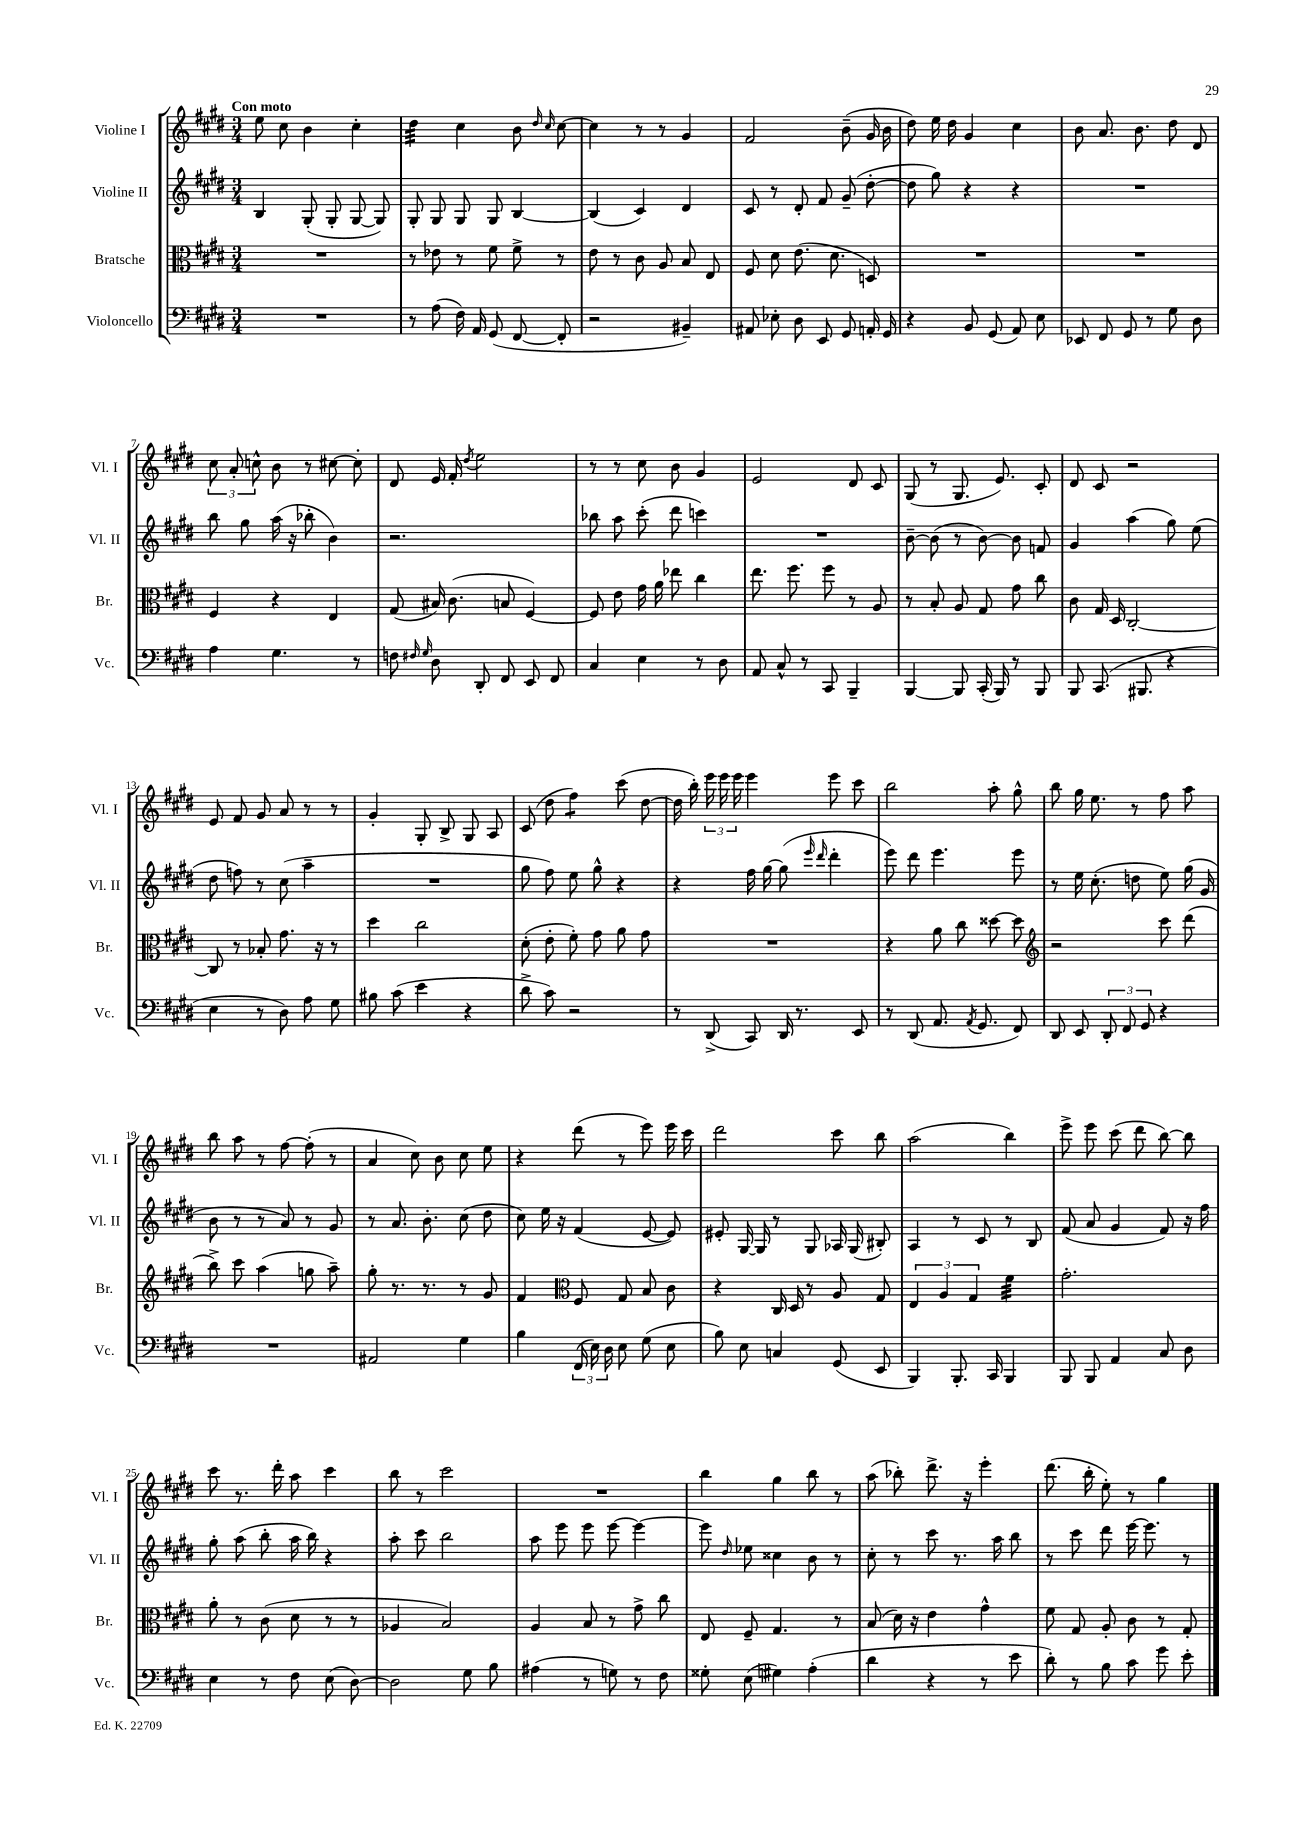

**kern	**kern	**kern	**kern
*staff4	*staff3	*staff2	*staff1
*clefF4	*clefC3	*clefG2	*clefG2
*k[f#c#g#d#]	*k[f#c#g#d#]	*k[f#c#g#d#]	*k[f#c#g#d#]
*M3/4	*M3/4	*M3/4	*M3/4
2.r	2.r	4B	8ee
.	.	.	8cc#
.	.	(8G#'	4b
.	.	8G#'	.
.	.	[8G#	4cc#'
.	.	8G#])	.
=	=	=	=
8r	8r	8G#'	4dd#
(8A	8e-	8G#	.
16F#)	8r	8G#	4cc#
16AA	.	.	.
(8GG#	8f#	8G#	.
[8FF#	8f#^	[4B	8b
.	.	.	16qqdd#
.	.	.	16qqcc#
8FF#']	8r	.	[8cc#
=	=	=	=
2r	8e	(4B]	4cc#]
.	8r	.	.
.	8c#	4c#)	8r
.	8A	.	8r
4BB#~)	8B	4d#	4g#
.	8E	.	.
=	=	=	=
8AA#	8F#	8c#	2f#
8E-'	8d#	8r	.
8D#	(8.e	8d#'	.
8EE	.	8f#	.
.	8.d#	.	.
8GG#	.	(8g#~	(8b~
16AA'	8D)	[8dd#'	16g#
16GG#	.	.	16b
=	=	=	=
4r	2.r	8dd#]	8dd#)
.	.	8gg#)	16ee
.	.	.	16dd#
8BB	.	4r	4g#
(8GG#	.	.	.
8AA)	.	4r	4cc#
8E	.	.	.
=	=	=	=
8EE-	2.r	2.r	8b
8FF#	.	.	8.a
8GG#	.	.	.
.	.	.	8.b
8r	.	.	.
8G#	.	.	8dd#
8D#	.	.	8d#
=	=	=	=
4A	4F#	8bb	12cc#
.	.	.	12a'
.	.	8gg#	.
.	.	.	12cc^^
4.G#	4r	(16aa	8b
.	.	16r	.
.	.	8bb-'	8r
.	4E	4b)	[8cc#
8r	.	.	8cc#']
=	=	=	=
8F	(8G#	2.r	8d#
16qqF#	.	.	.
16qqG#	.	.	.
8D#	16B#)	.	16e
.	(8.c#	.	16f#'
.	.	.	8qdd#
8DD#'	.	.	2ee
8FF#	8B	.	.
8EE	[4F#)	.	.
8FF#	.	.	.
=	=	=	=
4C#	8F#]	8bb-	8r
.	8e	8aa	8r
4E	16g#	(8ccc#'	8cc#
.	16a	.	.
.	8ee-	8ddd#	8b
8r	4cc#	4ccc)	4g#
8D#	.	.	.
=	=	=	=
8AA	8.ee	2.r	2e
8C#^^	.	.	.
.	8.ff#	.	.
8r	.	.	.
8CC#	8ff#	.	.
4BBB~	8r	.	8d#
.	8A	.	8c#
=	=	=	=
[4BBB	8r	[8b~	(8G#
.	8B'	(8b]	8r
8BBB]	8A	8r	8.G#
(16CC#'	8G#	[8b)	.
16BBB)	.	.	8.e)
8r	8g#	8b]	.
8BBB	8cc#	8f	8c#'
=	=	=	=
8BBB	8c#	4g#	8d#
(8.CC#	16G#	.	8c#
.	16D#	.	.
.	[2C#'	(4aa	2r
8.BBB#	.	.	.
4r	.	8gg#)	.
.	.	(8ee	.
=	=	=	=
4E	8C#]	8dd#	8e
.	8r	8ff)	8f#
8r	8B-'	8r	8g#
8D#)	8.g#	(8cc#	8a
8A	.	4aa~	8r
.	16r	.	.
8G#	8r	.	8r
=	=	=	=
8B#	4dd#	2.r	4g#'
(8c#	.	.	.
4e	2cc#	.	8G#'
.	.	.	8B^
4r	.	.	8G#
.	.	.	8A
=	=	=	=
8d#^	(8d#'	8gg#	(8c#
8c#)	8e'	8ff#)	8dd#
2r	8f#')	8ee	4ff#)
.	8g#	8gg#^^	.
.	8a	4r	(8ccc#
.	8g#	.	[8dd#
=	=	=	=
8r	2.r	4r	16dd#]
.	.	.	16bb')
(8DD#^	.	.	24eee
.	.	.	24eee
.	.	.	24eee
8CC#)	.	16ff#	4eee
.	.	[16gg#	.
16DD#	.	(8gg#]	.
8.r	.	.	.
.	.	16qqeee	.
.	.	16qqddd#	.
.	.	4ddd#'	8eee
8EE	.	.	8ccc#
=	=	=	=
8r	4r	8eee)	2bb
(8DD#	.	8ddd#	.
8.AA	8a	4.eee	.
.	8cc#	.	.
8qAA	.	.	.
8.GG#	.	.	.
.	[8dd##	.	8aa'
8FF#)	8dd##]	8eee	8gg#^^
=	=	=	=
*	*clefG2	*	*
8DD#	2r	8r	8bb
8EE	.	16ee	16gg#
.	.	(8.cc#'	8.ee
12DD#'	.	.	.
12FF#	.	.	.
.	.	8dd	8r
12GG#	.	.	.
4r	8ccc#	8ee)	8ff#
.	(8ddd#	(16gg#	8aa
.	.	16g#	.
=	=	=	=
2.r	8bb^)	8b	8bb
.	8ccc#	8r	8aa
.	(4aa	8r	8r
.	.	8a)	[8ff#
.	8gg	8r	(8ff#']
.	8aa~)	8g#	8r
=	=	=	=
2AA#	8gg#'	8r	4a
.	8.r	8.a	.
.	.	.	8cc#)
.	8.r	8.b'	.
.	.	.	8b
4G#	8r	(8cc#	8cc#
.	8g#	8dd#	8ee
=	=	=	=
4B	4f#	8cc#)	4r
.	.	16ee	.
.	.	16r	.
*	*clefC3	*	*
(24FF#	8F#	(4f#	(8ddd#
24E)	.	.	.
24D#	.	.	.
8E	8G#	.	8r
(8G#	8B	[8e	8eee)
8E	8c#	8e])	16eee
.	.	.	16ccc#
=	=	=	=
8B)	4r	8e#'	2ddd#
8E	.	[16G#	.
.	.	16G#]	.
4C	16C#	8r	.
.	16D#	.	.
.	8r	8G#	.
(8GG#	8A	16A-	8ccc#
.	.	(16G#	.
8EE	8G#	8B#')	8bb
=	=	=	=
4BBB)	6E	4A	(2aa
.	6A	.	.
8.BBB'	.	8r	.
.	6G#	.	.
.	.	8c#	.
16CC#	.	.	.
4BBB	4f#	8r	4bb)
.	.	8B	.
=	=	=	=
8BBB	2.g#'	(8f#	8eee^
8BBB	.	8a	8eee
4AA	.	4g#	(8ccc#
.	.	.	8ddd#
8C#	.	8f#)	[8bb)
8D#	.	16r	8bb]
.	.	16ff#	.
=	=	=	=
4E	8a'	8gg#'	8ccc#
.	8r	(8aa	8.r
8r	(8c#	8bb'	.
.	.	.	16ddd#'
8F#	8d#	16aa	8aa
.	.	16bb)	.
(8E	8r	4r	4ccc#
[8D#)	8r	.	.
=	=	=	=
2D#]	4A-	8aa'	8bb
.	.	8ccc#	8r
.	2B)	2bb	2ccc#
8G#	.	.	.
8B	.	.	.
=	=	=	=
(4A#	4A	8aa	2.r
.	.	8eee	.
8r	8B	8eee	.
8G)	8r	[8eee	.
8r	8g#^	4eee_	.
8F#	8cc#	.	.
=	=	=	=
8G##'	8E	8eee]	4bb
.	.	16qqdd#	.
(8E	8F#~	8ee-	.
4G#)	4.G#	4cc##	4gg#
(4A'	.	8b	8bb
.	8r	8r	8r
=	=	=	=
4d#	(8B	8cc#'	(8aa
.	16d#)	8r	8bb-')
.	16r	.	.
4r	4e	8ccc#	8.ddd#^
.	.	8.r	.
.	.	.	16r
8r	4g#^^	.	4eee'
.	.	16aa	.
8e	.	8bb	.
=	=	=	=
8d#')	8f#	8r	(8.ddd#
8r	8G#	8ccc#	.
.	.	.	16bb'
8B	8A'	8ddd#	8ee')
8c#	8c#	[16eee	8r
.	.	8.eee]	.
8g#	8r	.	4gg#
8e'	8G#'	8r	.
==	==	==	==
*-	*-	*-	*-
